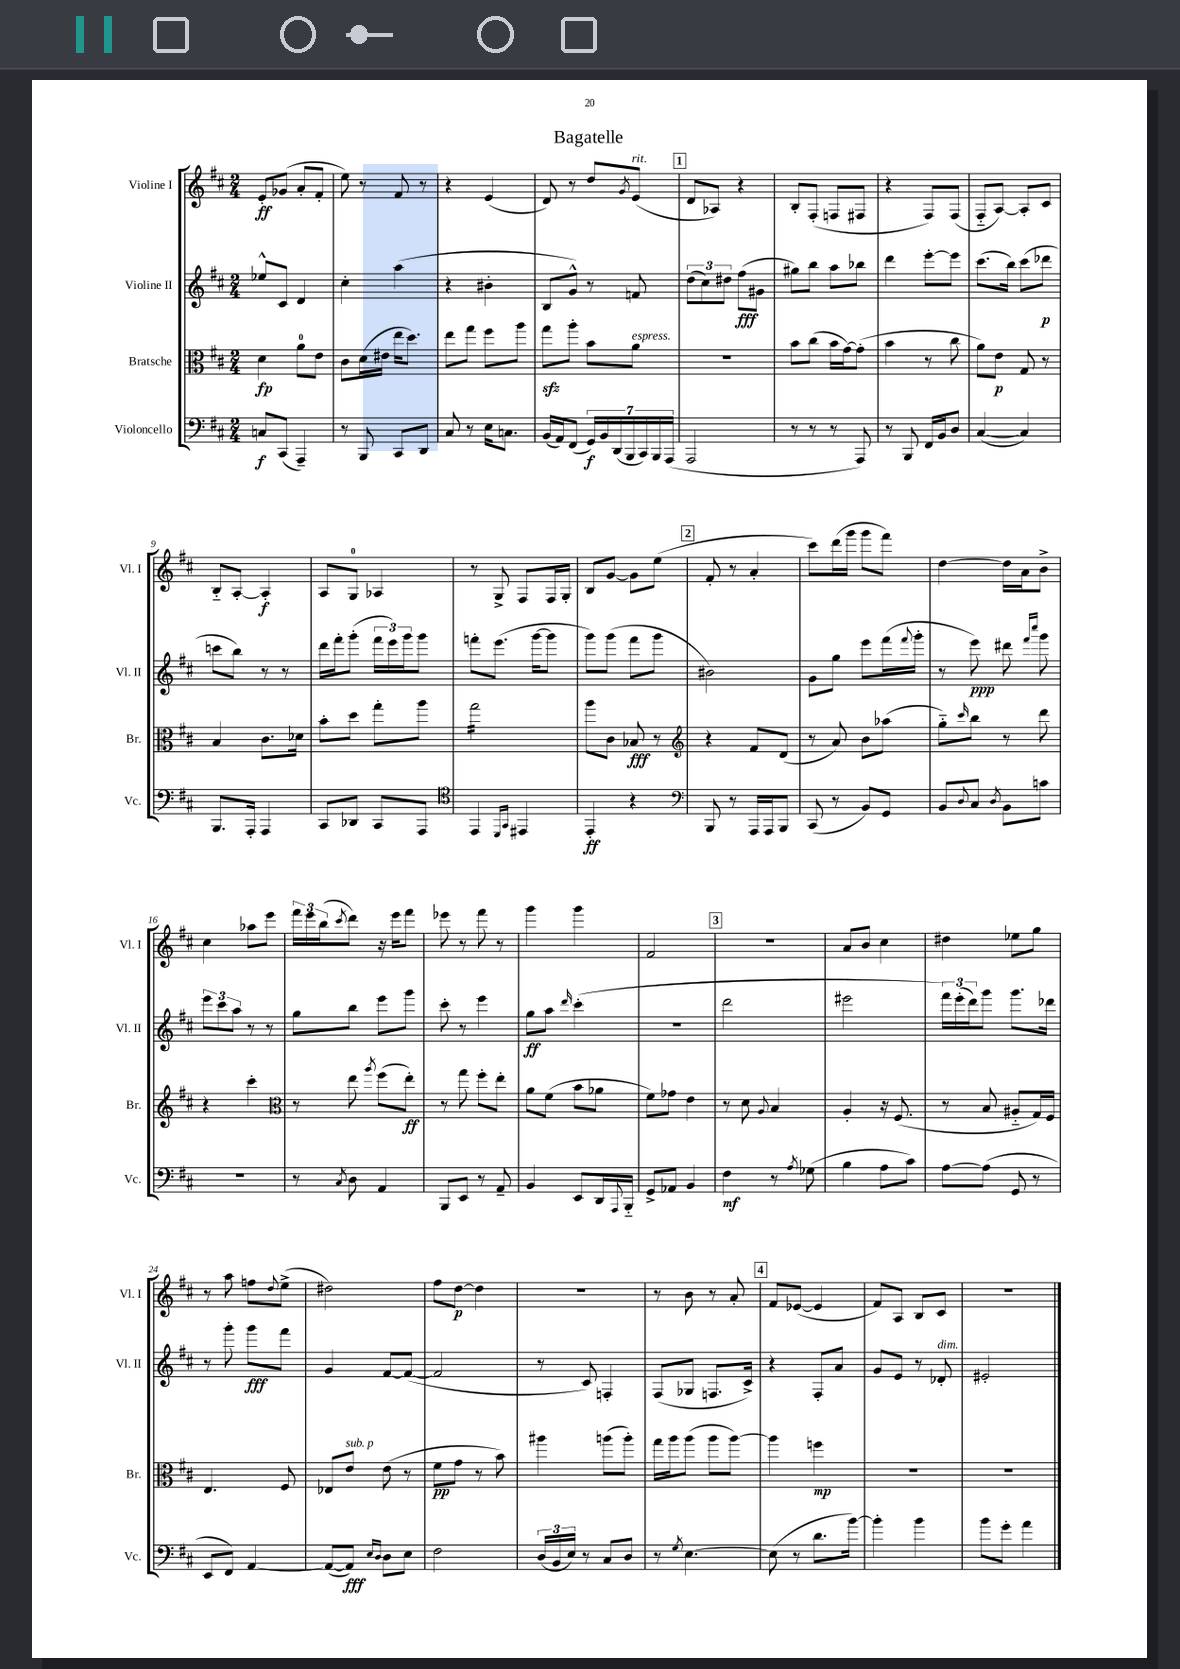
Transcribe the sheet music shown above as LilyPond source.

\header { title = "Bagatelle" }
<<
\new StaffGroup <<
\new Staff = "s0" \with { instrumentName = "Violine I" shortInstrumentName = "Vl. I" } {
    \clef treble \key d \major \numericTimeSignature \time 2/4
    e'8-.\ff ges'8( a'8-. fis'8-. |
    e''8) r8 fis'8 r8 |
    r4 e'4( |
    d'8) r8 d''8 \acciaccatura { g'8 } e'8^\markup { \italic "rit." }( |
    \mark \markup { \box "1" } d'8 aes8) r4 |
    b8-. fis8-.( f8 fis8 |
    r4 fis8) fis8( |
    fis8-_ a8~) a8-. cis'8 |
    b8-_ a8~-. a4-.\f |
    a8 g8-0 aes4 |
    r8 g8-> fis8 fis16 g16-. |
    b8 g'8~ g'8 e''8( |
    \mark \markup { \box "2" } fis'8-. r8 a'4-. |
    cis'''8) d'''16( g'''16 g'''8 fis'''8) |
    d''4~ d''16 a'16 b'8-> |
    cis''4 aes''8 e'''8 |
    \tuplet 3/2 { fis'''16 e'''16 b''16( } \acciaccatura { cis'''8 } d'''8) r16 e'''16 fis'''8 |
    ees'''8 r8 fis'''8 r8 |
    g'''4 g'''4 |
    fis'2 |
    \mark \markup { \box "3" } R2 |
    a'8 b'8 cis''4 |
    dis''4 ees''8 g''8 |
    r8 a''8 f''8 \appoggiatura { d''8 } e''8->( |
    dis''2) |
    fis''8 d''8~\p d''4 |
    r2 |
    r8 b'8 r8 a'8-. |
    \mark \markup { \box "4" } fis'8 ees'8~( ees'4 |
    fis'8) a8 b8 cis'8 |
    r2 \bar "|." |
}
\new Staff = "s1" \with { instrumentName = "Violine II" shortInstrumentName = "Vl. II" } {
    \clef treble \key d \major \numericTimeSignature \time 2/4
    ees''8-^ cis'8 d'4 |
    cis''4-. a''4( |
    r4 bis'4-. |
    b8 g'8-^) r8 f'8 |
    \mark \markup { \box "1" } \tuplet 3/2 { d''8( cis''8) dis''8 } fis''8\fff( gis'8 |
    gis''8) b''8 a''8 bes''8 |
    d'''4 e'''8~-. e'''8 |
    cis'''8.( b''16) cis'''8( des'''8\p |
    c'''8 b''8) r8 r8 |
    d'''16 fis'''16-. g'''8-.( \tuplet 3/2 { fis'''16 e'''16) g'''16 } g'''8 |
    f'''8-. e'''8.( g'''16~ g'''8 |
    g'''8) g'''8( fis'''8 g'''8 |
    \mark \markup { \box "2" } bis'2) |
    g'8 g''8 e'''8 fis'''16( \appoggiatura { fis'''8 } g'''16-. |
    r8 e'''8\ppp) dis'''8 \grace { fis'''16 cis''''16 } g'''8 |
    \tuplet 3/2 { e'''8 cis'''8 a''8 } r8 r8 |
    g''8 b''8 e'''8 g'''8 |
    cis'''8-. r8 e'''4 |
    g''8\ff a''8 \grace { d'''16 } cis'''4-.( |
    R2 |
    \mark \markup { \box "3" } d'''2 |
    eis'''2 |
    \tuplet 3/2 { fis'''16) e'''16-.( d'''16) } g'''8 g'''8. des'''16 |
    r8 g'''8-. g'''8\fff fis'''8 |
    g'4 fis'8~ fis'8~( |
    fis'2 |
    r8 cis'8) f4-. |
    fis8( ges8 f8. cis'16->) |
    \mark \markup { \box "4" } r4 fis8-. a'8 |
    g'8 e'8 r8 des'8-.^\markup { \italic "dim." } |
    eis'2-. \bar "|." |
}
\new Staff = "s2" \with { instrumentName = "Bratsche" shortInstrumentName = "Br." } {
    \clef alto \key d \major \numericTimeSignature \time 2/4
    d'4\fp a'8-0 e'8 |
    cis'8 d'16( eis'16 e''16 d''8.) |
    e''8 g''8 fis''8 a''8 |
    g''8\sfz a''8-. b'8 a'8^\markup { \italic "espress." } |
    \mark \markup { \box "1" } R2 |
    b'8 cis''8( b'16 g'16~) g'8-.( |
    b'4 r8 cis''8 |
    a'8) e'8\p g8 r8 |
    b4 cis'8. des'16 |
    b'8-. d''8 g''8-. a''8 |
    g''2:16 |
    a''8 cis'8 bes8\fff r8 |
    \mark \markup { \box "2" } \clef treble r4 fis'8 d'8( |
    r8 a'8) b'8 aes''8( |
    g''8-_) \grace { cis'''16 } b''8 r8 d'''8 |
    r4 cis'''4-. |
    \clef alto r8 e''8 \acciaccatura { a''8 } fis''8( e''8-.\ff) |
    r8 g''8 fis''8-. e''8-. |
    a'8 fis'8( b'8 aes'8 |
    fis'8) ges'8 e'4 |
    \mark \markup { \box "3" } r8 d'8 \appoggiatura { a8 } b4 |
    a4-. r16 fis8.( |
    r8 b8 ais8-_ g16) fis16 |
    e4. fis8 |
    ees8 e'8^\markup { \italic "sub. p" } e'8( r8 |
    fis'8\pp g'8 r8 b'8) |
    ais''4 a''8( a''8-.) |
    g''16 a''16 a''8( a''8 a''8~) |
    \mark \markup { \box "4" } a''4 f''4\mp |
    r2 |
    R2 \bar "|." |
}
\new Staff = "s3" \with { instrumentName = "Violoncello" shortInstrumentName = "Vc." } {
    \clef bass \key d \major \numericTimeSignature \time 2/4
    c8\f cis,8( a,,4--) |
    r8 b,,8 cis,8 d,8 |
    cis8 r8 e16 c8. |
    b,16( a,16) fis,8( \tuplet 7/4 { g,16\f) b,16 d,16( b,,16 cis,16) b,,16 a,,16( } |
    \mark \markup { \box "1" } a,,2 |
    r8 r8 r8 a,,8) |
    r8 b,,8 fis,16 b,16 d8 |
    cis4~( cis4) |
    b,,8. a,,16-. a,,4 |
    cis,8 des,8 cis,8 a,,8 |
    \clef tenor e,4 \grace { d,16 g,16 } eis,4 |
    e,4-.\ff r4 |
    \mark \markup { \box "2" } \clef bass b,,8 r8 a,,16 a,,16 b,,8 |
    cis,8( r8 b,8) g,8 |
    b,8 \appoggiatura { d8 } cis8 \acciaccatura { d8 } b,8 c'8 |
    R2 |
    r8 \acciaccatura { cis8 } d8 a,4 |
    b,,8 e,8 r8 a,8-- |
    b,4 e,8 d,16 \appoggiatura { a,,8 } b,,16-_ |
    g,8-> aes,8 b,4 |
    \mark \markup { \box "3" } fis4\mf r8 \acciaccatura { a8 } ges8( |
    b4 a8 cis'8) |
    a8~ a8( g,8 r8 |
    e,8 fis,8) a,4~ |
    a,8~( a,8\fff) \grace { e16 d16 } d8 e8 |
    fis2 |
    \tuplet 3/2 { d16( b,16 e16) } r8 cis8 d8 |
    r8 \acciaccatura { g8 } e4.~ |
    \mark \markup { \box "4" } e8( r8 d'8. b'16~) |
    b'4-. b'4 |
    b'8 g'8-. a'4 \bar "|." |
}
>>
>>
